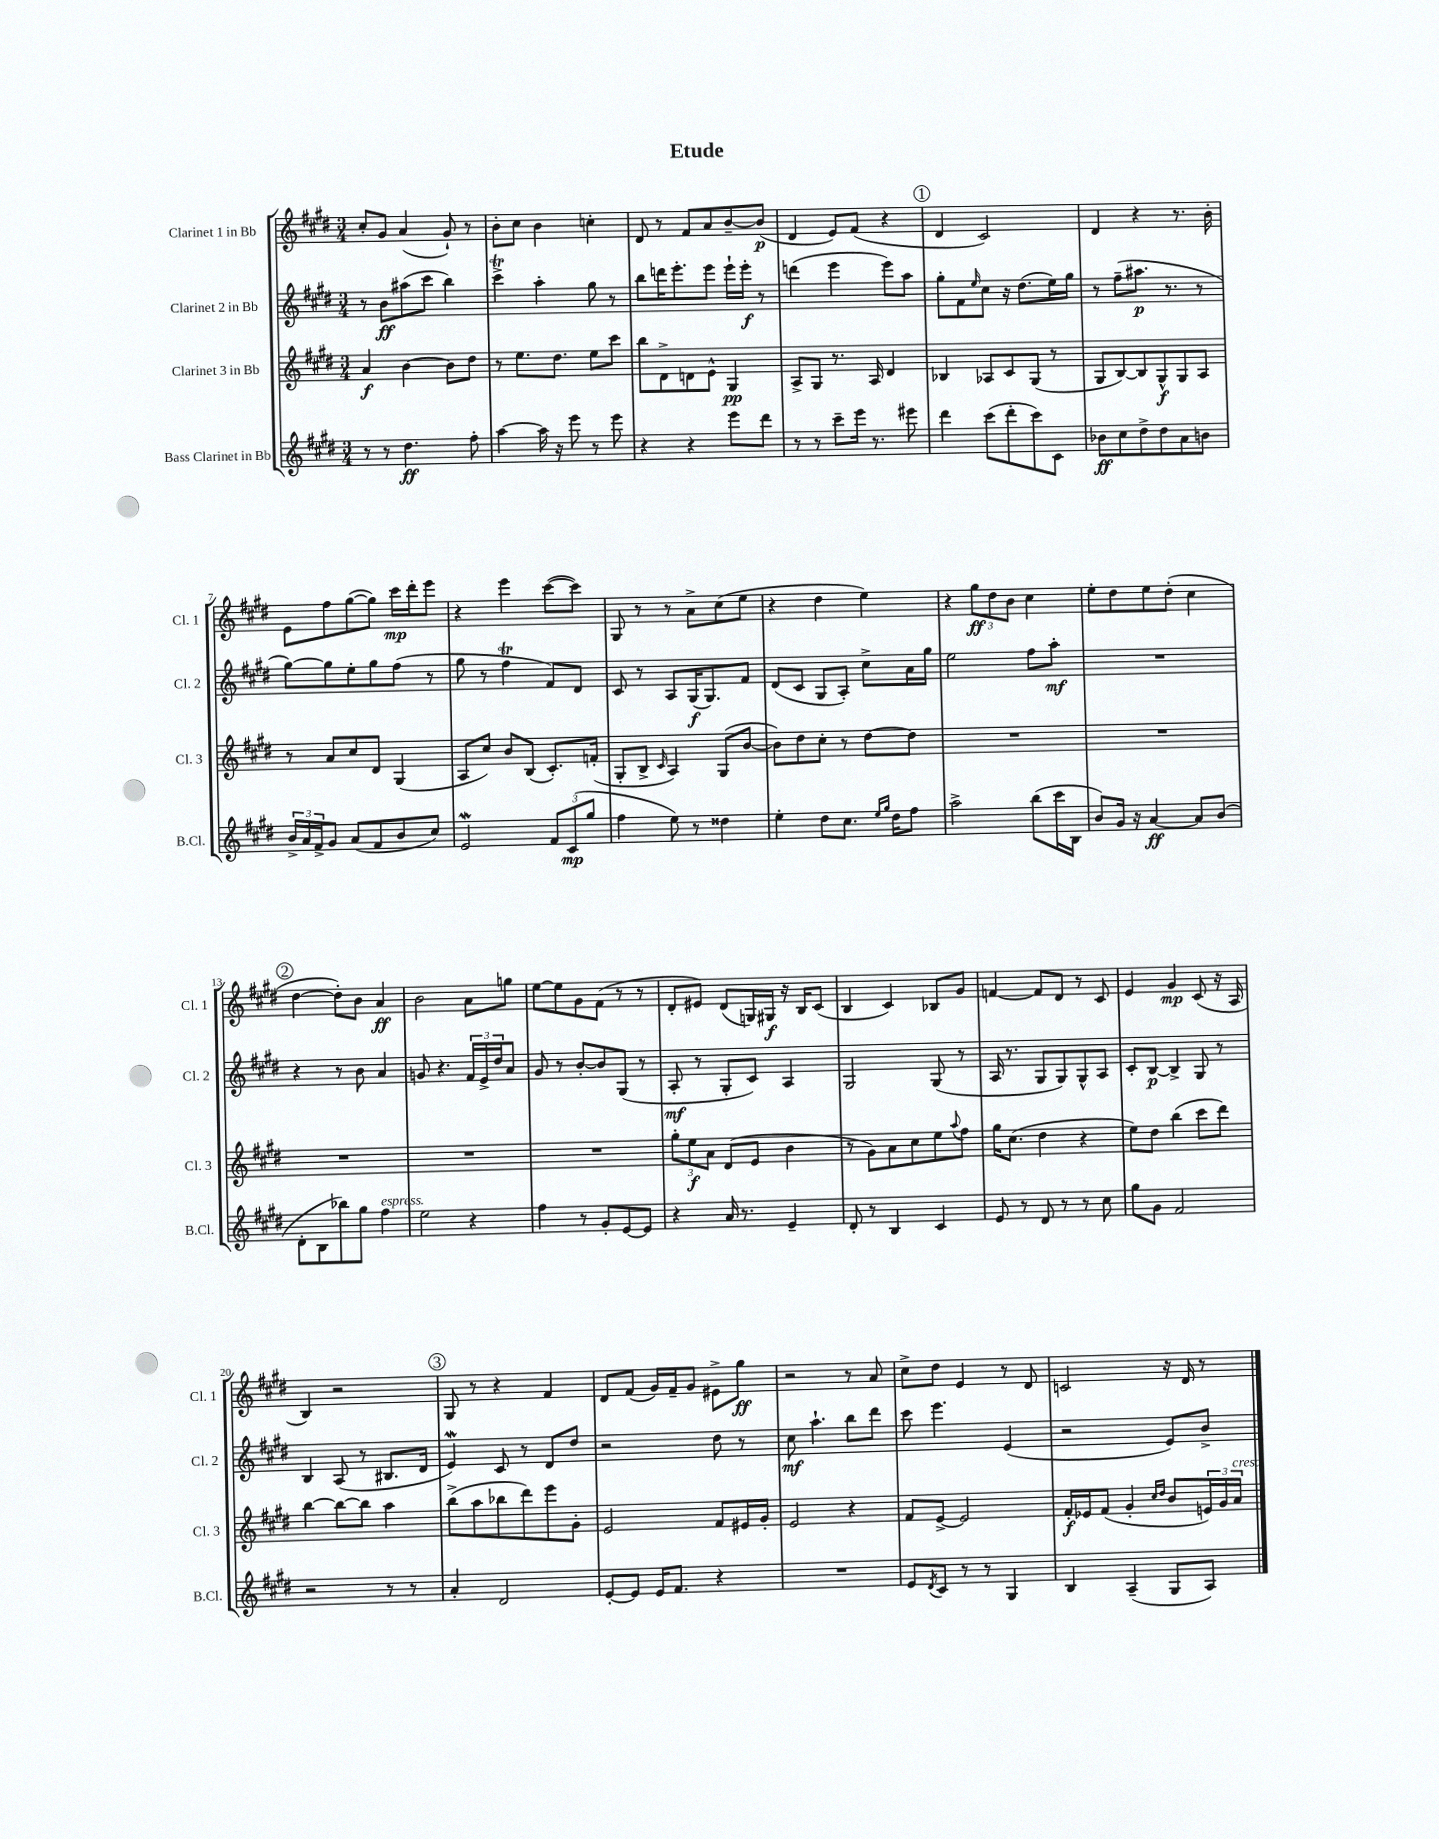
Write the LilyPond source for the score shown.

\header { title = "Etude" }
<<
\new StaffGroup <<
\new Staff = "s0" \with { instrumentName = "Clarinet 1 in Bb" shortInstrumentName = "Cl. 1" } {
    \clef treble \key e \major \numericTimeSignature \time 3/4
    cis''8-. gis'8 a'4( gis'8-!) r8 |
    b'8-. cis''8 b'4 c''4-. |
    dis'8 r8 fis'8 a'8 b'8~-- b'8\p( |
    dis'4 e'8) fis'8( r4 |
    \mark \markup { \circle "1" } dis'4 cis'2) |
    dis'4 r4 r8. b'16-. |
    e'8 fis''8 gis''8~( gis''8) cis'''16\mp dis'''16-. e'''8 |
    r4 e'''4 cis'''8~( cis'''8) |
    gis8 r8 r8 a'8-> cis''8( e''8 |
    r4 dis''4 e''4) |
    r4 \tuplet 3/2 { gis''8\ff dis''8 b'8 } cis''4 |
    e''8-. dis''8 e''8 dis''8-.( cis''4 |
    \mark \markup { \circle "2" } dis''4~ dis''8-.) b'8 a'4\ff |
    b'2 a'8 g''8 |
    e''8~ e''8 gis'8 fis'8( r8 r8 |
    dis'8-. eis'8) dis'8( g16) gis16\f r16 b16 cis'8( |
    b4 cis'4) bes8 gis'8 |
    f'4~ f'8 dis'8 r8 cis'8 |
    e'4 gis'4\mp cis'8( r16 a16 |
    b4) r2 |
    \mark \markup { \circle "3" } gis8 r8 r4 fis'4 |
    dis'8 fis'8( gis'16) fis'16-- gis'8 eis'8-> gis''8\ff |
    r2 r8 a'8 |
    cis''8-> dis''8 e'4 r8 dis'8 |
    c'2 r16 dis'16 r8 \bar "|." |
}
\new Staff = "s1" \with { instrumentName = "Clarinet 2 in Bb" shortInstrumentName = "Cl. 2" } {
    \clef treble \key e \major \numericTimeSignature \time 3/4
    r8 b'8\ff ais''8( cis'''8 b''4) |
    cis'''4->\trill a''4-. gis''8 r8 |
    b''8 d'''16 e'''8.-. e'''8 e'''16-! e'''16-.\f r8 |
    d'''4( e'''4 e'''8) a''8 |
    \mark \markup { \circle "1" } gis''8-. fis'8 \grace { e''16 } cis''8 r16 dis''8.( e''16) gis''16 |
    r8 fis''8--( ais''8.\p r8. r8 |
    gis''8~) gis''8 e''8-. gis''8 fis''8( r8 |
    gis''8 r8 fis''4\trill fis'8) dis'8 |
    cis'8 r8 a8 gis16\f( gis8.) fis'8 |
    dis'8( cis'8 gis8 a8-.) cis''8-> a'16 gis''16 |
    e''2 fis''8 a''8-.\mf |
    R2. |
    \mark \markup { \circle "2" } r4 r8 b'8 a'4 |
    g'8 r4. \tuplet 3/2 { fis'16 e'16-> dis''16 } a'8 |
    gis'8 r8 b'8~-. b'8 gis8( r8 |
    a8-.\mf r8 gis8-. cis'8) a4 |
    gis2 gis8( r8 |
    a16 r8. gis8 gis8) gis8-^ a8 |
    cis'8-. b8~\p b4-> gis8 r8 |
    b4 a8( r8 bis8. dis'16 |
    \mark \markup { \circle "3" } e'4\mordent) cis'8 r8 dis'8 dis''8 |
    r2 dis''8 r8 |
    cis''8\mf a''4.-! b''8 dis'''8 |
    cis'''8 e'''4. e'4( |
    r2 e'8) b'8-> \bar "|." |
}
\new Staff = "s2" \with { instrumentName = "Clarinet 3 in Bb" shortInstrumentName = "Cl. 3" } {
    \clef treble \key e \major \numericTimeSignature \time 3/4
    a'4\f b'4~ b'8 dis''8 |
    r8 e''8. dis''8. e''8 cis'''8 |
    b''8 dis'8-> d'8 e'8-^ gis4\pp |
    a8-> gis8 r8. a16 dis'4 |
    \mark \markup { \circle "1" } bes4 aes8 cis'8 gis8( r8 |
    gis8 b8~) b8 gis8-^\f gis8 a8 |
    r8 a'8 cis''8 dis'8 gis4( |
    a8 cis''8) b'8 b8( cis'8.-.) f'16-.( |
    gis8-. b8-> \grace { cis'16 } a4) gis8( b'8~ |
    b'8) dis''8 cis''8-. r8 dis''8~ dis''8 |
    R2. |
    R2. |
    \mark \markup { \circle "2" } R2. |
    R2. |
    R2. |
    \tuplet 3/2 { gis''8-. e''8\f a'8 } dis'8( e'8 b'4 |
    r8 gis'8) a'8 cis''8 e''8 \appoggiatura { a''8 } fis''8 |
    gis''16 cis''8.( dis''4 r4 |
    e''8) dis''8 b''4( cis'''8 dis'''8) |
    b''4~ b''8~ b''8 a''4 |
    \mark \markup { \circle "3" } b''8->( a''8 bes''8 dis'''8) e'''8 gis'8-. |
    e'2 fis'8 eis'16 gis'16-. |
    e'2 r4 |
    fis'8 e'8~-> e'2 |
    fis'16-.\f ees'16 fis'8( gis'4-. \grace { cis''16 dis''16 } b'8 \tuplet 3/2 { e'16) gis'16 a'16^\markup { \italic "cresc." } } \bar "|." |
}
\new Staff = "s3" \with { instrumentName = "Bass Clarinet in Bb" shortInstrumentName = "B.Cl." } {
    \clef treble \key e \major \numericTimeSignature \time 3/4
    r8 r8 dis''4.\ff fis''8-. |
    a''4~ a''16 r16 e'''8 r8 e'''8 |
    r4 r4 e'''8 dis'''8 |
    r8 r8 cis'''8-- e'''16 r8. eis'''8 |
    \mark \markup { \circle "1" } dis'''4 cis'''8( dis'''8-. cis'''8) cis'8 |
    bes'8\ff cis''8 dis''8-> dis''8 a'8 b'8 |
    \tuplet 3/2 { b'16-> a'16 fis'16-> } gis'8 a'8( fis'8 b'8 cis''8) |
    e'2\mordent \tuplet 3/2 { fis'8 cis'8\mp( gis''8 } |
    fis''4 e''8) r8 disis''4 |
    e''4-. dis''8 cis''8. \grace { e''16 gis''16 } dis''16 fis''8 |
    a''2-> b''8( cis'''16 b16 |
    b'8) gis'16 r16 a'4~\ff a'8 b'8( |
    \mark \markup { \circle "2" } dis'8-. b8 bes''8) gis''8 fis''4^\markup { \italic "espress." } |
    e''2 r4 |
    fis''4 r8 gis'8-. e'8~ e'8 |
    r4 a'16 r8. e'4-- |
    dis'8-. r8 b4 cis'4 |
    e'8 r8 dis'8 r8 r8 cis''8 |
    gis''8 gis'8 fis'2 |
    r2 r8 r8 |
    \mark \markup { \circle "3" } a'4-. dis'2 |
    e'8~-. e'8 e'16 fis'8. r4 |
    R2. |
    e'8 \acciaccatura { dis'8 } cis'8 r8 r8 gis4 |
    b4 a4--( gis8 a8) \bar "|." |
}
>>
>>
